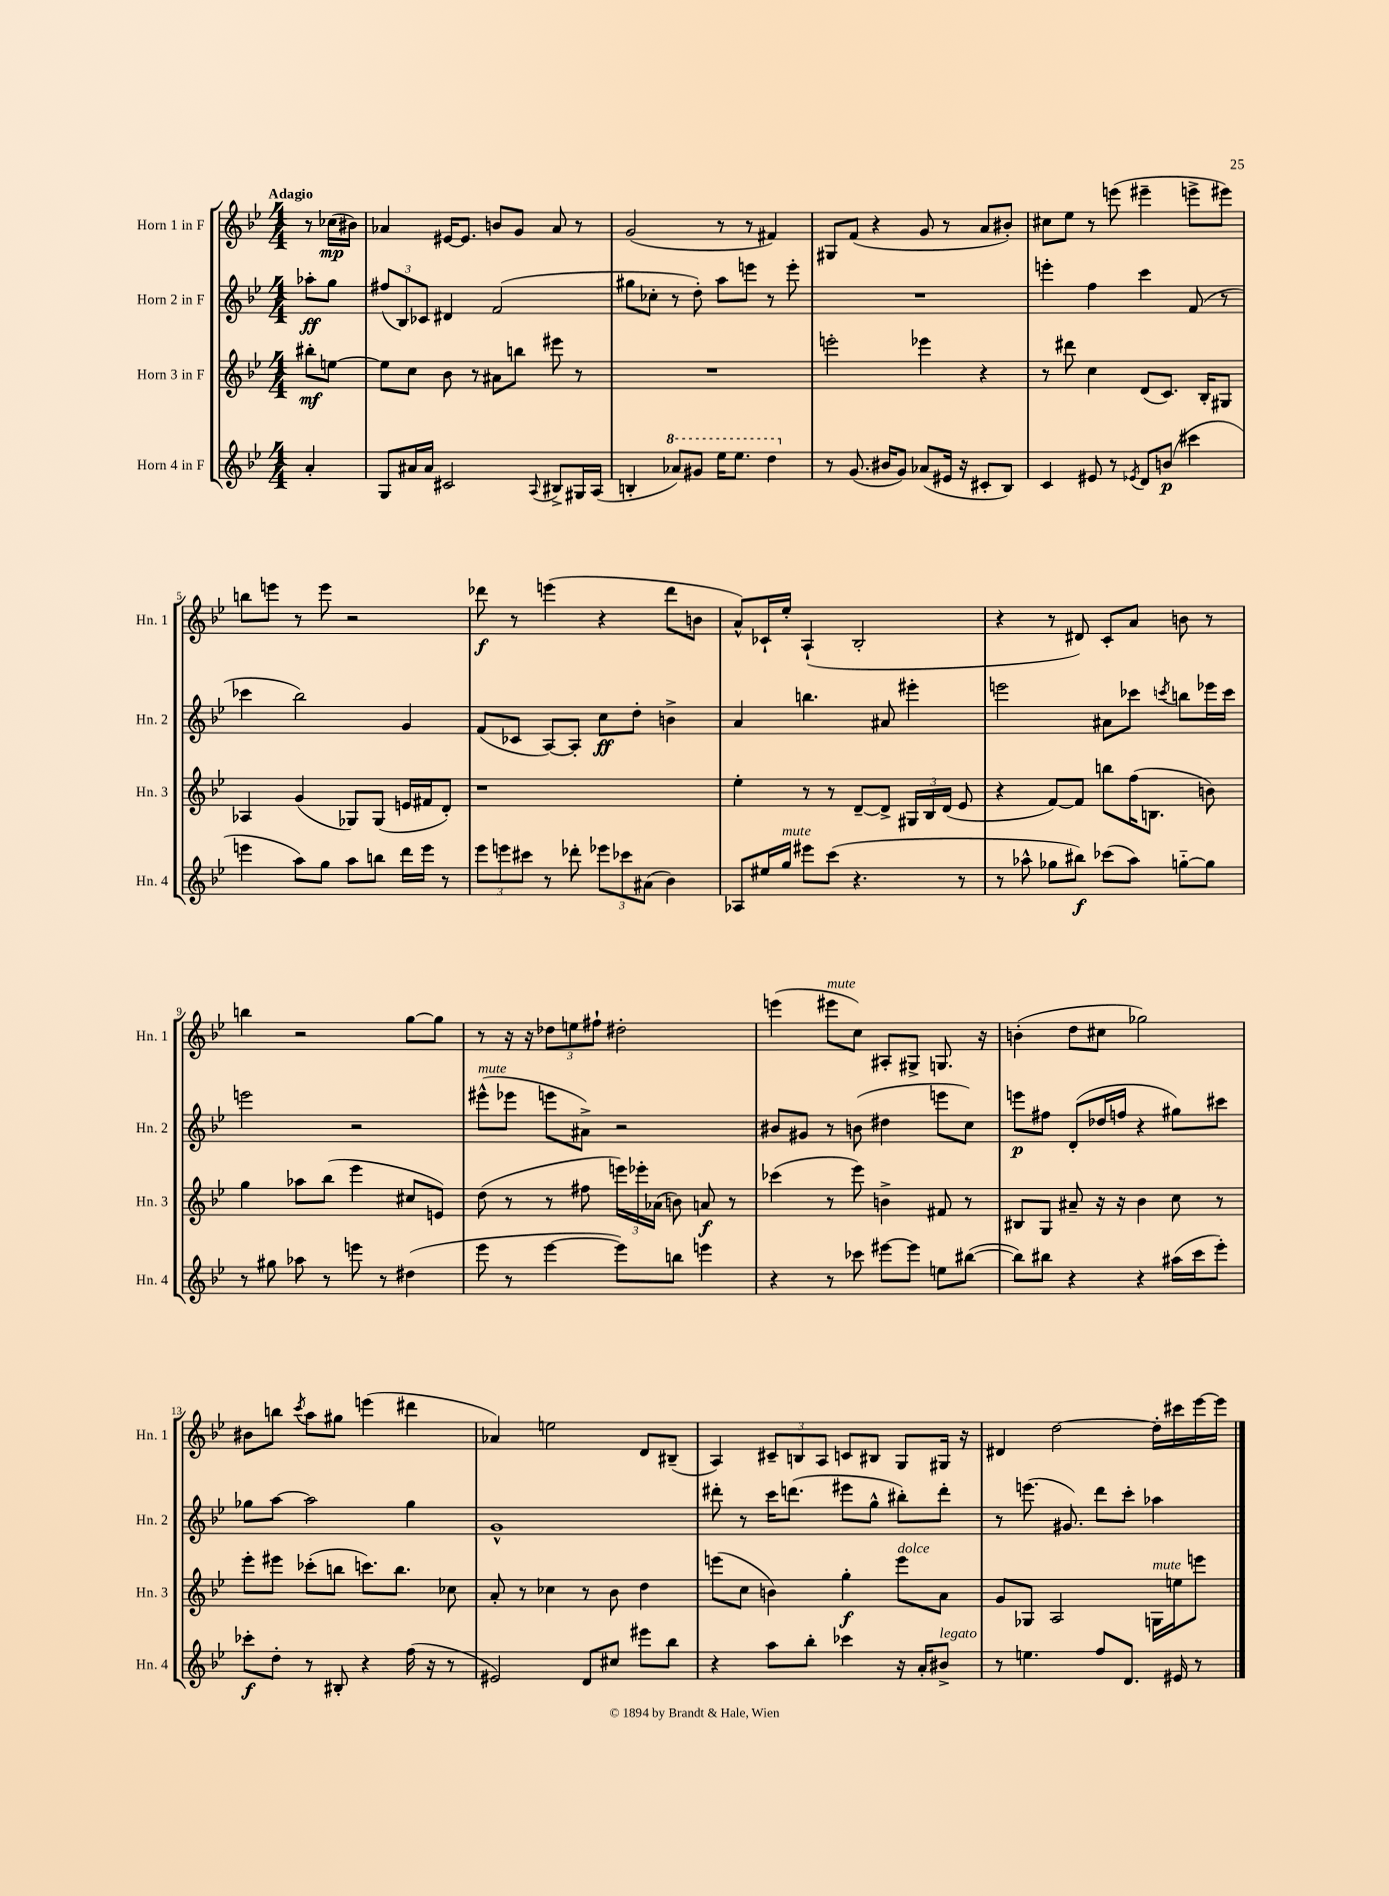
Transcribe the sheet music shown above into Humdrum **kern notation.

**kern	**dynam	**kern	**dynam	**kern	**dynam	**kern	**dynam
*part4	*part4	*part3	*part3	*part2	*part2	*part1	*part1
*staff4	*staff4	*staff3	*staff3	*staff2	*staff2	*staff1	*staff1
*I"Horn 4 in F	*	*I"Horn 3 in F	*	*I"Horn 2 in F	*	*I"Horn 1 in F	*
*I'Hn. 4	*	*I'Hn. 3	*	*I'Hn. 2	*	*I'Hn. 1	*
*clefG2	*	*clefG2	*	*clefG2	*	*clefG2	*
*k[b-e-]	*	*k[b-e-]	*	*k[b-e-]	*	*k[b-e-]	*
*M4/4	*	*M4/4	*	*M4/4	*	*M4/4	*
=	=	=	=	=	=	=	=
!	!	!	!	!	!	!LO:TX:a:B:t=Adagio	!
4a'/	.	8bb#X'\L	mf	8aa-X'\L	ff	8r	.
.	.	[8een\J	.	8gg\J	.	(16cc-X\LL	mp
.	.	.	.	.	.	16b#X\JJ)	.
=1	=1	=1	=1	=1	=1	=1	=1
8G/L	.	8ee\L]	.	(12ff#X/L	.	4a-X/	.
.	.	.	.	12B-/)	.	.	.
16a#X/L	.	8cc\J	.	.	.	.	.
.	.	.	.	12c-X/J	.	.	.
16a#/JJ	.	.	.	.	.	.	.
2c#X/	.	8b-\	.	4d#X/	.	[16e#X/KL	.
.	.	.	.	.	.	8.e#/J]	.
.	.	8r	.	.	.	.	.
.	.	8a#X\L	.	(2f/	.	8bn/L	.
.	.	8bbn\J	.	.	.	8g/J	.
8qqA/	.	.	.	.	.	.	.
8B#X^/L	.	8eee#X\	.	.	.	8a-/	.
16G#X/L	.	8r	.	.	.	8r	.
(16A/JJ	.	.	.	.	.	.	.
=2	=2	=2	=2	=2	=2	=2	=2
4Bn'/	.	1r	.	8gg#X\L	.	(2g/	.
.	.	.	.	8cc-X'\J	.	.	.
*8va	*	*	*	*	*	*	*
8aa-X/L)	.	.	.	8r	.	.	.
8gg#X/J	.	.	.	8dd'\)	.	.	.
16eee-\KL	.	.	.	8aa\L	.	8r	.
8.eee-\J	.	.	.	.	.	.	.
.	.	.	.	8eeen\J	.	8r	.
4ddd\	.	.	.	8r	.	4f#X/)	.
.	.	.	.	8eee'\	.	.	.
=3	=3	=3	=3	=3	=3	=3	=3
*X8va	*	*	*	*	*	*	*
8r	.	2eeen'\	.	1r	.	8G#X/L	.
(8.g/	.	.	.	.	.	(8f/J	.
.	.	.	.	.	.	4r	.
16b#X/KL	.	.	.	.	.	.	.
8g/J)	.	.	.	.	.	.	.
(8a-X/L	.	4eee-X\	.	.	.	8g/	.
16e#X/Jk	.	.	.	.	.	8r	.
16r	.	.	.	.	.	.	.
8c#X'/L	.	4r	.	.	.	8a/L	.
8B-/J)	.	.	.	.	.	8b#X'/J)	.
=4	=4	=4	=4	=4	=4	=4	=4
4c/	.	8r	.	4eeen'\	.	8cc#X\L	.
.	.	8ddd#X\	.	.	.	8ee-\J	.
8e#X/	.	4cc\	.	4ff\	.	8r	.
8r	.	.	.	.	.	(8eeen\	.
8qe-X/	.	.	.	.	.	.	.
8d/L	.	(8d/L	.	4ccc\	.	4eee#X~\	.
(8bn/J	p	8.c/J)	.	.	.	.	.
4ccc#X\	.	.	.	(8f/	.	8eeen^\L	.
.	.	16B-'/KL	.	.	.	.	.
.	.	8G#X/J	.	8r	.	8eee#X\J)	.
!!LO:LB:g=z
=5	=5	=5	=5	=5	=5	=5	=5
4eeen\	.	4A-X/	.	4ccc-X\	.	8bbn\L	.
.	.	.	.	.	.	8eeen\J	.
8aa\L)	.	(4g/	.	2bb-\)	.	8r	.
8gg\J	.	.	.	.	.	8eee\	.
8aa\L	.	8G-X/L)	.	.	.	2r	.
8bbn\J	.	(8G-/J	.	.	.	.	.
16ddd\LL	.	16en/LL	.	4g/	.	.	.
16eee\JJ	.	16f#X/J	.	.	.	.	.
8r	.	8d'/J)	.	.	.	.	.
=6	=6	=6	=6	=6	=6	=6	=6
12eee-\L	.	1r	.	(8f/L	.	8ddd-X\	f
12eeen\	.	.	.	.	.	.	.
.	.	.	.	8c-X/J	.	8r	.
12ccc#X\J	.	.	.	.	.	.	.
8r	.	.	.	[8A/L)	.	(4eeen\	.
8ddd-X'\	.	.	.	8A'/J]	.	.	.
12eee-X\L	.	.	.	8cc\L	ff	4r	.
12ccc-X\	.	.	.	.	.	.	.
.	.	.	.	8dd'\J	.	.	.
(12a#X\J	.	.	.	.	.	.	.
4b-\)	.	.	.	4bn^\	.	8ddd-\L	.
.	.	.	.	.	.	8bn\J	.
=7	=7	=7	=7	=7	=7	=7	=7
8A-X/L	.	4ee-'\	.	4a/	.	8a^^/L)	.
16ee#X/L	.	.	.	.	.	16c-X`/L	.
!LO:TX:a:i:t=mute	!	!	!	!	!	!	!
16gg/JJ	.	.	.	.	.	16ee-'/JJ	.
8eee#X\L	.	8r	.	4.bbn\	.	(4A`/	.
(8ccc\J	.	8r	.	.	.	.	.
4.r	.	[8d~/L	.	.	.	2B-'/	.
.	.	8d^/J]	.	8a#X/	.	.	.
.	.	24G#X/LL	.	4eee#X'\	.	.	.
.	.	24B-/	.	.	.	.	.
.	.	(24d/JJ	.	.	.	.	.
8r	.	8e-/	.	.	.	.	.
=8	=8	=8	=8	=8	=8	=8	=8
8r	.	4r	.	2eeen\	.	4r	.
8aa-X^^\	.	.	.	.	.	.	.
8gg-X\L	.	[8f/L)	.	.	.	8r	.
8bb#X\J)	f	8f/J]	.	.	.	8d#X/)	.
(8ccc-X\L	.	8bbn\L	.	8a#X\L	.	8c'/L	.
8aa-\J)	.	(16ff\K	.	8ccc-X\J	.	8a/J	.
.	.	8.Bn\J	.	.	.	.	.
.	.	.	.	8qcccn/	.	.	.
[8ggn\L	.	.	.	8bbn\L	.	8bn\	.
8gg\J]	.	8bn\)	.	16eee-X\L	.	8r	.
.	.	.	.	16ccc\JJ	.	.	.
!!LO:LB:g=z
=9	=9	=9	=9	=9	=9	=9	=9
8r	.	4gg\	.	2eeen\	.	4bbn\	.
8gg#X\	.	.	.	.	.	.	.
8aa-X\	.	8aa-X\L	.	.	.	2r	.
8r	.	(8bb-\J	.	.	.	.	.
8eeen\	.	4eee-\	.	2r	.	.	.
8r	.	.	.	.	.	.	.
(4dd#X\	.	8cc#X/L	.	.	.	[8gg\L	.
.	.	8en/J)	.	.	.	8gg\J]	.
=10	=10	=10	=10	=10	=10	=10	=10
!	!	!	!	!LO:TX:a:i:t=mute	!	!	!
8eee-\	.	(8dd\	.	(8eee#X^^\L	.	8r	.
8r	.	8r	.	8eee-X\J	.	16r	.
.	.	.	.	.	.	16r	.
[4eee-\	.	8r	.	8eeen\L	.	12dd-X\L	.
.	.	.	.	.	.	12een\	.
.	.	8ff#X\	.	8a#X^\J)	.	.	.
.	.	.	.	.	.	12ff#X`\J	.
8eee-\L])	.	24eeen\LL)	.	2r	.	2dd#X'\	.
.	.	24eee-X'\	.	.	.	.	.
.	.	(24a-X\JJ	.	.	.	.	.
8bbn\J	.	8bn\)	.	.	.	.	.
4eeen\	.	8an/	f	.	.	.	.
.	.	8r	.	.	.	.	.
=11	=11	=11	=11	=11	=11	=11	=11
4r	.	(4ccc-X\	.	8b#X/L	.	(4eeen\	.
.	.	.	.	8g#X/J	.	.	.
!	!	!	!	!	!	!LO:TX:a:i:t=mute	!
8r	.	8r	.	8r	.	8eee#X\L	.
8ccc-X\	.	8eee-\)	.	(8bn\	.	8cc\J)	.
[8eee#X\L	.	4bn^\	.	4dd#X\	.	8A#X'/L	.
8eee#\J]	.	.	.	.	.	8G#X^/J	.
8een\L	.	8f#X/	.	8eeen\L	.	8.Gn/	.
([8bb#X\J	.	8r	.	8cc\J)	.	.	.
.	.	.	.	.	.	16r	.
=12	=12	=12	=12	=12	=12	=12	=12
8bb#\L])	.	8B#X/L	.	8eeen\L	p	(4bn'\	.
8bb#X\J	.	8G/J	.	8ff#X\J	.	.	.
4r	.	8a#X~/	.	(8d'/L	.	8dd\L	.
.	.	16r	.	16dd-X/L	.	8cc#X\J	.
.	.	16r	.	16ffn/JJ	.	.	.
4r	.	4b-\	.	4r	.	2gg-X\)	.
(16aa#X\LL	.	8cc\	.	8gg#X\L)	.	.	.
16ccc\J	.	.	.	.	.	.	.
8eee-'\J)	.	8r	.	8ccc#X\J	.	.	.
!!LO:LB:g=z
=13	=13	=13	=13	=13	=13	=13	=13
8ccc-X'\L	f	8eee-'\L	.	8gg-X\L	.	8b#X\L	.
8dd'\J	.	8eee#X\J	.	[8aa\J	.	8bbn\J	.
.	.	.	.	.	.	8qccc/	.
8r	.	(8ccc-X'\L	.	2aa\]	.	8aa\L	.
8B#X'/	.	8bbn\J	.	.	.	8gg#X\J	.
4r	.	8.cccn\L)	.	.	.	(4eeen\	.
.	.	8.bb\J	.	.	.	.	.
(16ff\	.	.	.	4gg-\	.	4ddd#X\	.
16r	.	.	.	.	.	.	.
8r	.	8cc-X\	.	.	.	.	.
=14	=14	=14	=14	=14	=14	=14	=14
2e#X/)	.	8a'/	.	1g^^	.	4a-X/)	.
.	.	8r	.	.	.	.	.
.	.	4cc-X\	.	.	.	2een\	.
8d/L	.	8r	.	.	.	.	.
8cc#X/J	.	8b-\	.	.	.	.	.
8eee#X\L	.	4dd\	.	.	.	8d/L	.
8bb-\J	.	.	.	.	.	(8B#X~/J	.
=15	=15	=15	=15	=15	=15	=15	=15
4r	.	(8eeen\L	.	8ddd#X'\	.	4A/)	.
.	.	8cc\J	.	8r	.	.	.
8aa\L	.	4bn\)	.	16ccc\KL	.	12c#X~/L	.
.	.	.	.	(8.dddn\J	.	.	.
.	.	.	.	.	.	12Bn/	.
8bb-'\J	.	.	.	.	.	.	.
.	.	.	.	.	.	12A/J	.
4ccc-X\	.	4gg'\	f	8eee#X\L	.	8cn/L	.
.	.	.	.	8gg^^\J	.	8B#X/J	.
!	!	!LO:TX:a:i:t=dolce	!	!	!	!	!
16r	.	8eee\L	.	8bb#X'\L)	.	8G/L	.
16a'/KL	.	.	.	.	.	.	.
!LO:TX:a:i:t=legato	!	!	!	!	!	!	!
8b#X^/J	.	8a\J	.	8ddd'\J	.	16G#X/Jk	.
.	.	.	.	.	.	16r	.
=16	=16	=16	=16	=16	=16	=16	=16
8r	.	8g/L	.	8r	.	4d#X/	.
4.een\	.	8G-X/J	.	(8.eeen\	.	.	.
.	.	2A/	.	.	.	[2dd\	.
.	.	.	.	8.g#X/)	.	.	.
8ff/L	.	.	.	8ddd\L	.	.	.
8.d/J	.	.	.	8ccc'\J	.	.	.
!	!	!LO:TX:a:i:t=mute	!	!	!	!	!
.	.	16Gn\LL	.	4aa-X\	.	16dd'\LL]	.
16e#X/	.	16een\J	.	.	.	16ccc#X\	.
8r	.	8eeen\J	.	.	.	[16eee-\	.
.	.	.	.	.	.	16eee-\JJ]	.
==	==	==	==	==	==	==	==
*-	*-	*-	*-	*-	*-	*-	*-
